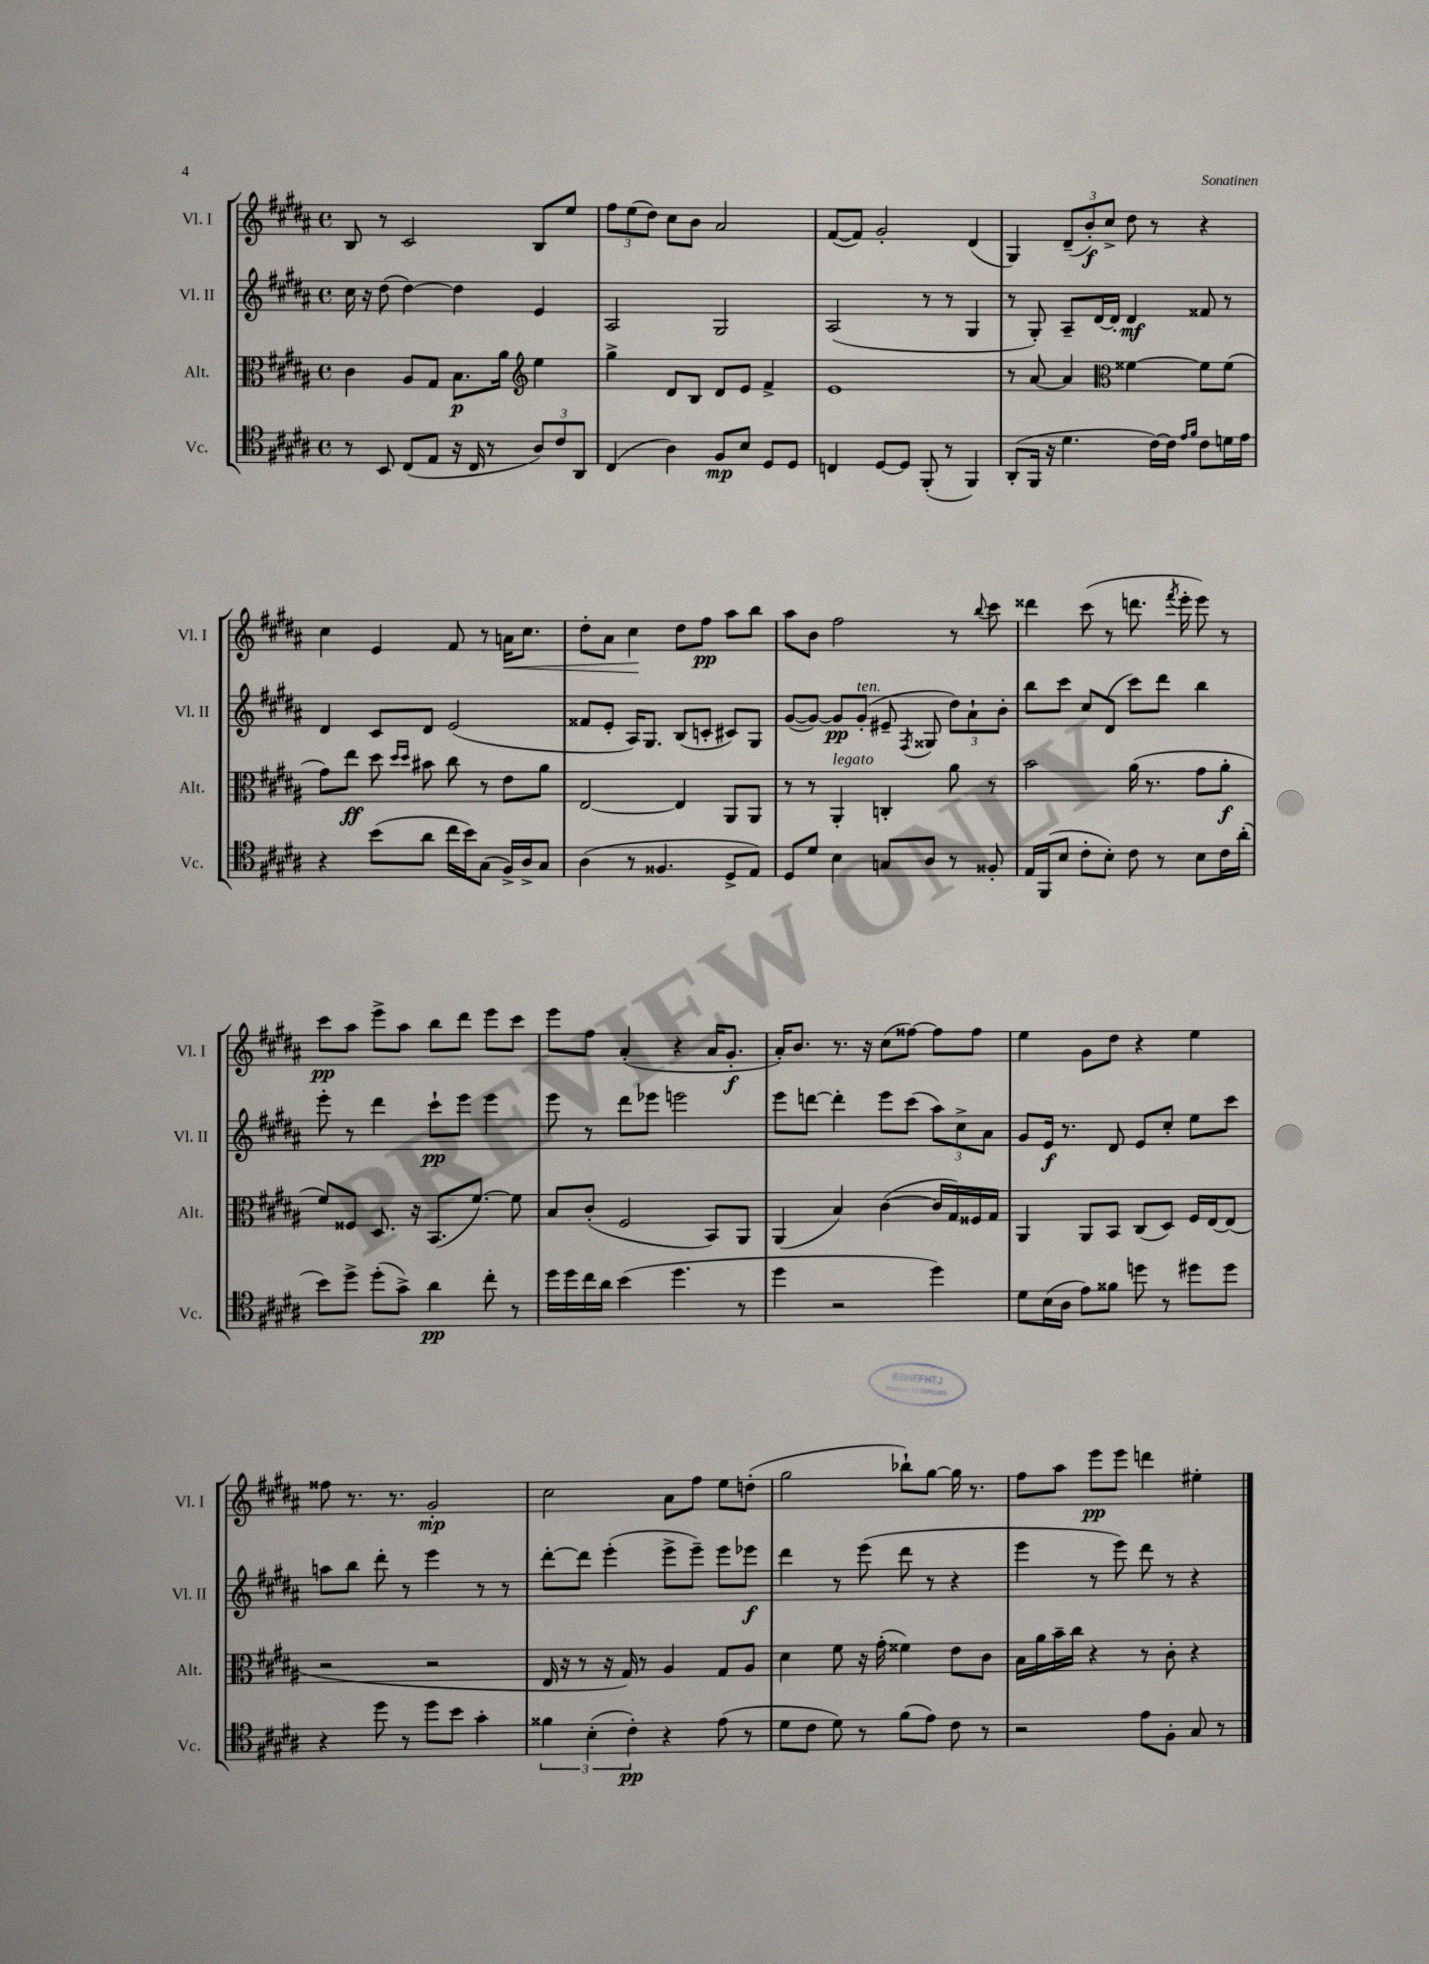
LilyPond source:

<<
\new StaffGroup <<
\new Staff = "s0" \with { instrumentName = "Vl. I" shortInstrumentName = "Vl. I" } {
    \clef treble \key b \major \defaultTimeSignature \time 4/4
    \autoBeamOff b8 r8 cis'2 b8[ e''8] |
    \tuplet 3/2 { fis''8[ e''8( dis''8]) } cis''8[ b'8] ais'2 |
    fis'8[~( fis'8]) gis'2-. dis'4( |
    gis4) \tuplet 3/2 { dis'8[--( b'8-.\f) cis''8]-> } dis''8 r8 r4 |
    cis''4 e'4 fis'8 r8 a'16[\< cis''8.] |
    dis''8[-. ais'8] cis''4\! dis''8[ fis''8]\pp ais''8[ b''8] |
    ais''8[ b'8] fis''2 r8 \appoggiatura { b''8 } cis'''8 |
    disis'''4 cis'''8( r8 d'''8. \acciaccatura { fis'''8 } e'''16-. e'''8) r8 |
    cis'''8[\pp ais''8] e'''8[-> ais''8] b''8[ dis'''8] e'''8[ cis'''8] |
    e'''8[ fis''8] ais'4-.( r4 ais'16[ gis'8.]-.\f |
    ais'16[-.) b'8.] r8. r16 cis''8[( fisis''8]~) fisis''8[ fisis''8] |
    e''4 gis'8[ dis''8] r4 e''4 |
    fisis''8 r8. r8. gis'2-.\mp |
    cis''2 ais'8[ fis''8] e''8[ d''8]-.( |
    gis''2 bes''8[-!) gis''8]~ gis''16 r8. |
    fis''8[ ais''8] e'''8[\pp e'''8] d'''4 eis''4-. \bar "|." |
}
\new Staff = "s1" \with { instrumentName = "Vl. II" shortInstrumentName = "Vl. II" } {
    \clef treble \key b \major \defaultTimeSignature \time 4/4
    \autoBeamOff cis''16 r16 dis''8( dis''4~) dis''4 e'4 |
    ais2 gis2 |
    ais2( r8 r8 gis4 |
    r8 gis8-.) ais8[-- dis'16~ dis'16]-. dis'4\mf fisis'8 r8 |
    dis'4 cis'8[ dis'8] e'2( |
    fisis'8[ e'8]-. ais16[) gis8.] b8[( c'8]-. cis'8[) gis8] |
    gis'8[~( gis'8]~) gis'8[\pp gis'8]-.^\markup { \italic "ten." }( eis'8-- \acciaccatura { fis8 } gisis8 \tuplet 3/2 { dis''8[) ais'8-! b'8]-. } |
    b''8[ cis'''8] cis''8[ dis'8]( cis'''8[) dis'''8] b''4 |
    e'''8-. r8 dis'''4 cis'''8[-!\pp e'''8] e'''4 |
    e'''8 r8 dis'''8[ ees'''8] e'''2 |
    e'''8[ d'''8]~ d'''4-. e'''8[ cis'''8]( \tuplet 3/2 { ais''8[) cis''8-> ais'8] } |
    gis'8[ e'16]\f r8. dis'8 e'8[ cis''8]-. e''8[ cis'''8] |
    a''8[ b''8] dis'''8-. r8 e'''4 r8 r8 |
    dis'''8[~-. dis'''8] e'''4-.( e'''8[-> e'''8]--) e'''8[ ees'''8]\f |
    dis'''4 r8 e'''8( dis'''8 r8 r4 |
    e'''4 r8 e'''8) dis'''8 r8 r4 \bar "|." |
}
\new Staff = "s2" \with { instrumentName = "Alt." shortInstrumentName = "Alt." } {
    \clef alto \key b \major \defaultTimeSignature \time 4/4
    \autoBeamOff cis'4 ais8[ gis8] b8.[\p ais'16] \clef treble e''4 |
    gis''4-> dis'8[ b8] dis'8[ e'8] fis'4-> |
    e'1 |
    r8 ais'8~ ais'4 \clef alto fisis'4~ fisis'8[ fisis'8]( |
    gis'8[) e''8]\ff dis''8 \grace { dis''16[ dis''16] } bis'8 cis''8 r8 e'8[ ais'8] |
    e2~ e4 ais,8[ ais,8] |
    r8 r8 ais,4-.^\markup { \italic "legato" } c4-. ais'8 r8 |
    b'2 ais'16( r8. gis'8[ ais'8]-.\f |
    fis'8[) fisis8] dis8. r16 b,8.[( fis'8.]~) fis'8 |
    b8[ cis'8]-.( fis2 b,8[) ais,8] |
    ais,4( b4) cis'4~( cis'16[ gis16) fisis16 gis16] |
    ais,4 ais,8[ b,8] cis8[( dis8]) fis16[ e16~ e8]( |
    r2 r2 |
    e16 r16 r8 r16 gis16) r8 ais4 gis8[ ais8] |
    dis'4 fis'8 r16 gis'16-.( fisis'4) e'8[ cis'8] |
    b16[ ais'16 b'16-- cis''16] r4 r8 cis'8-. r4 \bar "|." |
}
\new Staff = "s3" \with { instrumentName = "Vc." shortInstrumentName = "Vc." } {
    \clef tenor \key b \major \defaultTimeSignature \time 4/4
    \autoBeamOff r8 b,8 cis8[( e8] r16 cis16 r8 \tuplet 3/2 { ais8[) cis'8 ais,8] } |
    cis4( ais4) fis8[\mp b8] dis8[ dis8] |
    c4 dis8[~ dis8] fis,8-.( r8 fis,4) |
    ais,8[-.( fis,16] r16 dis'4. cis'16[~) cis'16] \grace { e'16[ fis'16] } cis'8[ d'16 e'16] |
    r4 b'8[( ais'8] cis''16[ b'16) gis8]( fis16[->) ais16-> gis8] |
    ais4( r8 fisis4. dis8[-> e8]) |
    dis8[ dis'8] b4 g8[ ais8] r8 fisis8-. |
    e16[ fis,16( b8] cis'8[-. b8]-.) cis'8 r8 b8[ cis'16 ais'16]-.( |
    b'8[) dis''8]-> dis''8[-.( gis'8]->) ais'4\pp cis''8-. r8 |
    dis''16[ dis''16 cis''16 ais'16] b'4( dis''4. r8 |
    dis''4 r2 dis''4) |
    dis'8[ b16( ais16] e'8[) fisis'8] d''8 r8 dis''8[ dis''8] |
    r4 dis''8 r8 dis''8[ b'8] gis'4-. |
    \tuplet 3/2 { fisis'4 b4-.( cis'4-.\pp) } r4 e'8( r8 |
    dis'8[ cis'8] dis'8) r8 fis'8[( e'8]) cis'8 r8 |
    r2 e'8[ fis8]-. gis8 r8 \bar "|." |
}
>>
>>
\layout { \context { \Score \remove "Bar_number_engraver" } }
